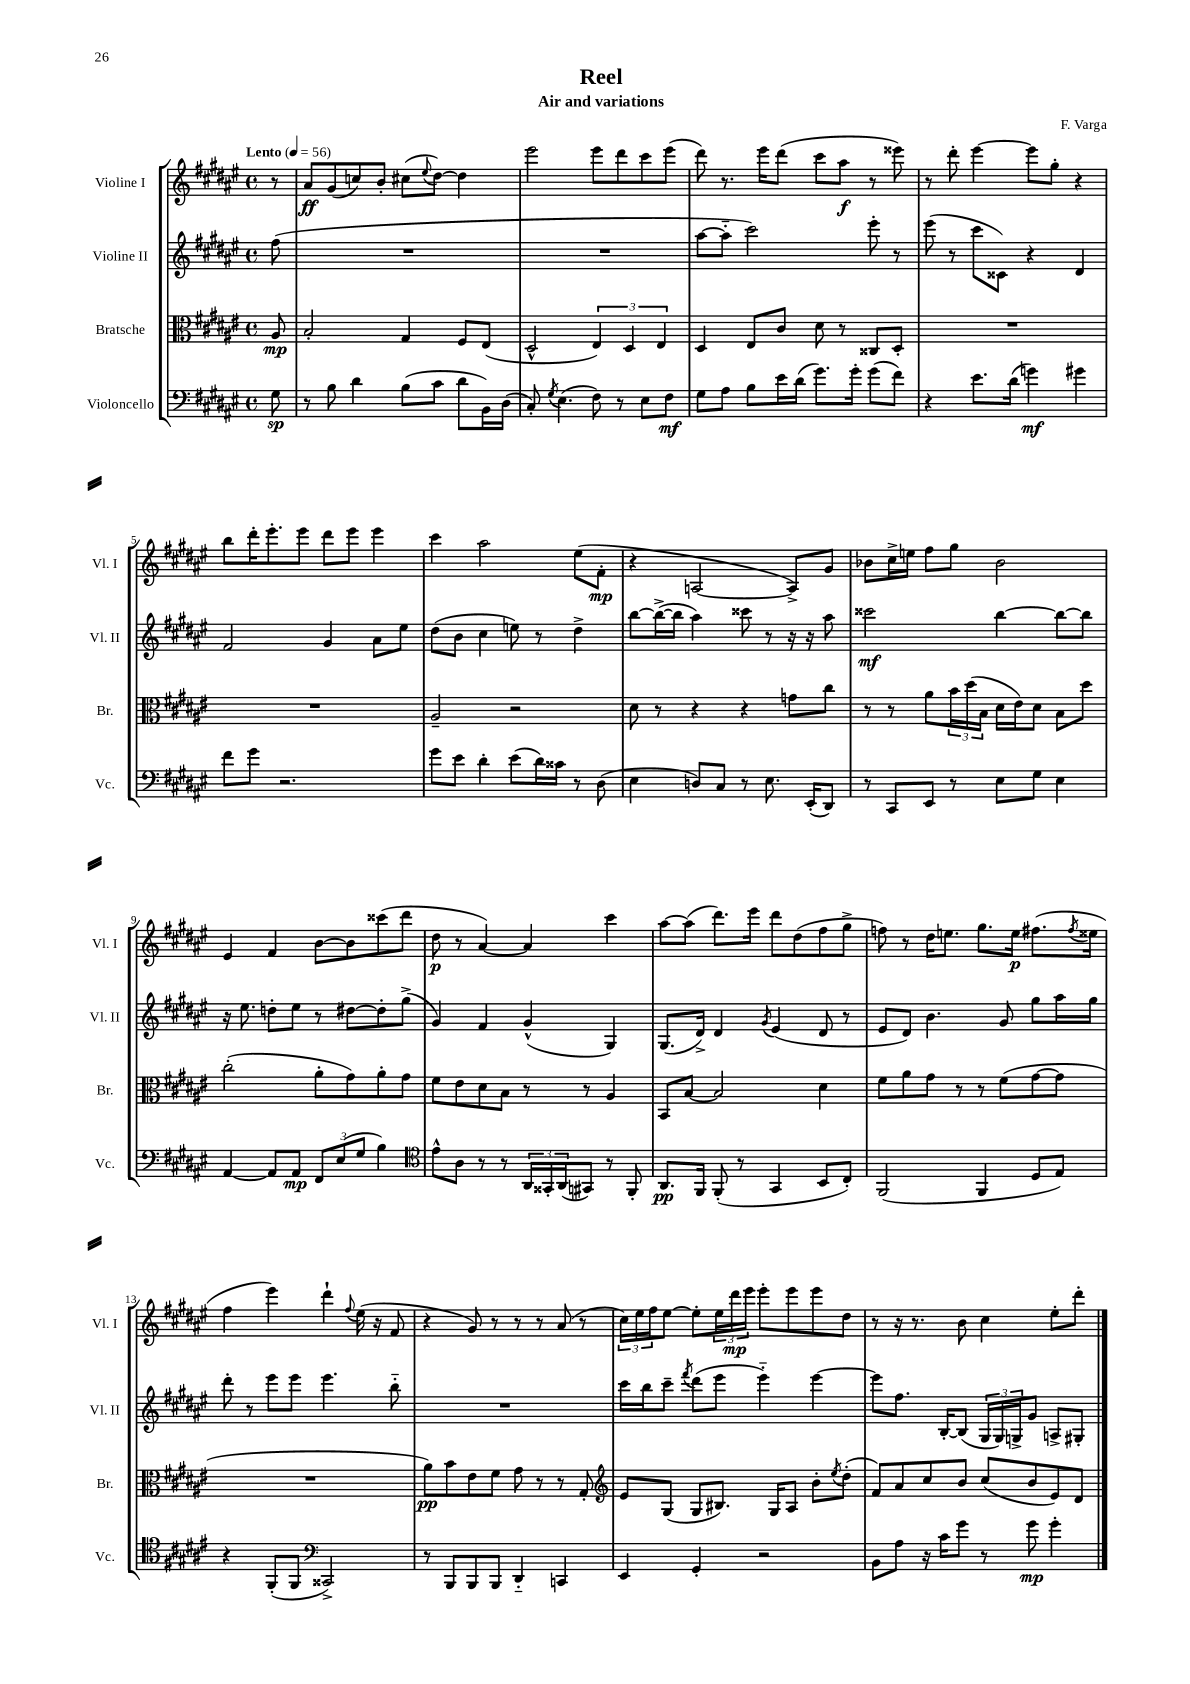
\header { title = "Reel" composer = "F. Varga" subtitle = "Air and variations" }
<<
\new StaffGroup <<
\new Staff = "s0" \with { instrumentName = "Violine I" shortInstrumentName = "Vl. I" } {
    \clef treble \key fis \major \defaultTimeSignature \time 4/4 \partial 8 \tempo "Lento" 4 = 56
    r8 |
    ais'8\ff gis'8( c''8) b'8-. cis''8( \appoggiatura { eis''8 } dis''8~) dis''4 |
    eis'''2 eis'''8 dis'''8 cis'''8 eis'''8( |
    dis'''8) r8. eis'''16 dis'''8( cis'''8 ais''8\f r8 eisis'''8) |
    r8 dis'''8-. eis'''4~ eis'''8 gis''8-. r4 |
    b''8 dis'''16-. eis'''8.-. eis'''8 dis'''8 eis'''8 eis'''4 |
    cis'''4 ais''2 eis''8( fis'8-.\mp |
    r4 a2~ a8->) gis'8 |
    bes'8 cis''16-> e''16 fis''8 gis''8 bes'2 |
    eis'4 fis'4 b'8~ b'8 cisis'''8( dis'''8 |
    dis''8\p r8 ais'4~) ais'4 cis'''4 |
    ais''8~ ais''8( dis'''8.) eis'''16 dis'''8 dis''8( fis''8 gis''8-> |
    f''8) r8 dis''16 e''8. gis''8. e''16\p fis''8.( \acciaccatura { fis''8 } eisis''16 |
    fis''4 eis'''4) dis'''4-! \appoggiatura { fis''8 } eis''16( r16 fis'8 |
    r4 gis'8) r8 r8 r8 ais'8( r8 |
    \tuplet 3/2 { cis''16) eis''16 fis''16 } eis''8~ eis''8-. \tuplet 3/2 { eis''16 dis'''16\mp eis'''16 } eis'''8-. eis'''8 eis'''8 dis''8 |
    r8 r16 r8. b'8 cis''4 eis''8-. dis'''8-. \bar "|." |
}
\new Staff = "s1" \with { instrumentName = "Violine II" shortInstrumentName = "Vl. II" } {
    \clef treble \key fis \major \defaultTimeSignature \time 4/4 \partial 8
    fis''8( |
    R1 |
    R1 |
    ais''8~ ais''8-_ cis'''2) eis'''8-. r8 |
    eis'''8( r8 cis'''8 cisis'8) r4 dis'4 |
    fis'2 gis'4 ais'8 eis''8 |
    dis''8( b'8 cis''4 e''8) r8 dis''4-> |
    b''8~ b''16~->( b''16 ais''4) cisis'''8 r8 r16 r16 ais''8 |
    cisis'''2\mf b''4~ b''8~ b''8 |
    r16 eis''8. d''8-. eis''8 r8 dis''8~ dis''8-. gis''8->( |
    gis'4) fis'4 gis'4-^( gis4) |
    gis8.( dis'16->) dis'4 \acciaccatura { gis'8 } eis'4( dis'8 r8 |
    eis'8 dis'8) b'4. gis'8 gis''8 ais''16 gis''16 |
    dis'''8-. r8 eis'''8 eis'''8 eis'''4. b''8-_ |
    R1 |
    cis'''16 b''16 cis'''8-- \acciaccatura { fis'''8 } dis'''8( eis'''8 eis'''4-_) eis'''4~ |
    eis'''8 fis''8. b16~-. b8( \tuplet 3/2 { gis16 gis16) g16-> } gis'8 a8-> gis8-. \bar "|." |
}
\new Staff = "s2" \with { instrumentName = "Bratsche" shortInstrumentName = "Br." } {
    \clef alto \key fis \major \defaultTimeSignature \time 4/4 \partial 8
    ais8\mp |
    b2-. gis4 fis8 eis8( |
    dis2-^ \tuplet 3/2 { eis4) dis4 eis4 } |
    dis4 eis8 cis'8 dis'8 r8 cisis8 dis8-. |
    R1 |
    R1 |
    ais2-- r2 |
    dis'8 r8 r4 r4 g'8 cis''8 |
    r8 r8 ais'8 \tuplet 3/2 { b'16 dis''16( b16 } dis'16 eis'16) dis'8 b8 dis''8 |
    cis''2-.( ais'8-. gis'8) ais'8-. gis'8 |
    fis'8 eis'8 dis'8 b8 r8 r8 ais4 |
    b,8 b8~ b2 dis'4 |
    fis'8 ais'8 gis'8 r8 r8 fis'8( gis'8~ gis'8 |
    R1 |
    ais'8\pp) b'8 eis'8 fis'8 gis'8 r8 r8 gis8-. |
    \clef treble eis'8 gis8( gis8 bis8.) gis16 ais8 b'8-. \acciaccatura { eis''8 } dis''8-.( |
    fis'8) ais'8 cis''8 b'8 cis''8( b'8 eis'8) dis'8 \bar "|." |
}
\new Staff = "s3" \with { instrumentName = "Violoncello" shortInstrumentName = "Vc." } {
    \clef bass \key fis \major \defaultTimeSignature \time 4/4 \partial 8
    gis8\sp |
    r8 b8 dis'4 b8( cis'8 dis'8 b,16) dis16( |
    cis8-.) \acciaccatura { gis8 } eis4.( fis8) r8 eis8 fis8\mf |
    gis8 ais8 b8 eis'16 dis'16( gis'8.) gis'16-. gis'8( fis'8) |
    r4 eis'8. dis'16( g'4\mf) gis'4 |
    fis'8 gis'8 r2. |
    gis'8 eis'8 dis'4-. eis'8( dis'16) cisis'16 r8 dis8( |
    eis4 d8) cis8 r8 eis8. eis,16-.( dis,8) |
    r8 cis,8 eis,8 r8 eis8 gis8 eis4 |
    ais,4~ ais,8 ais,8\mp \tuplet 3/2 { fis,8 eis8( gis8 } b4) |
    \clef tenor eis'8-^ ais8 r8 r8 \tuplet 3/2 { ais,16 gisis,16-. ais,16( } gis,8) r8 fis,8-. |
    ais,8.\pp fis,16 fis,8-.( r8 gis,4 b,8 cis8-.) |
    fis,2( fis,4 dis8 eis8) |
    r4 fis,8-.( fis,8 \clef bass cisis,2->) |
    r8 b,,8 b,,8 b,,8 dis,4-_ c,4 |
    eis,4 gis,4-. r2 |
    b,8 ais8 r16 cis'16 gis'8 r8 gis'8\mp gis'4-. \bar "|." |
}
>>
>>
